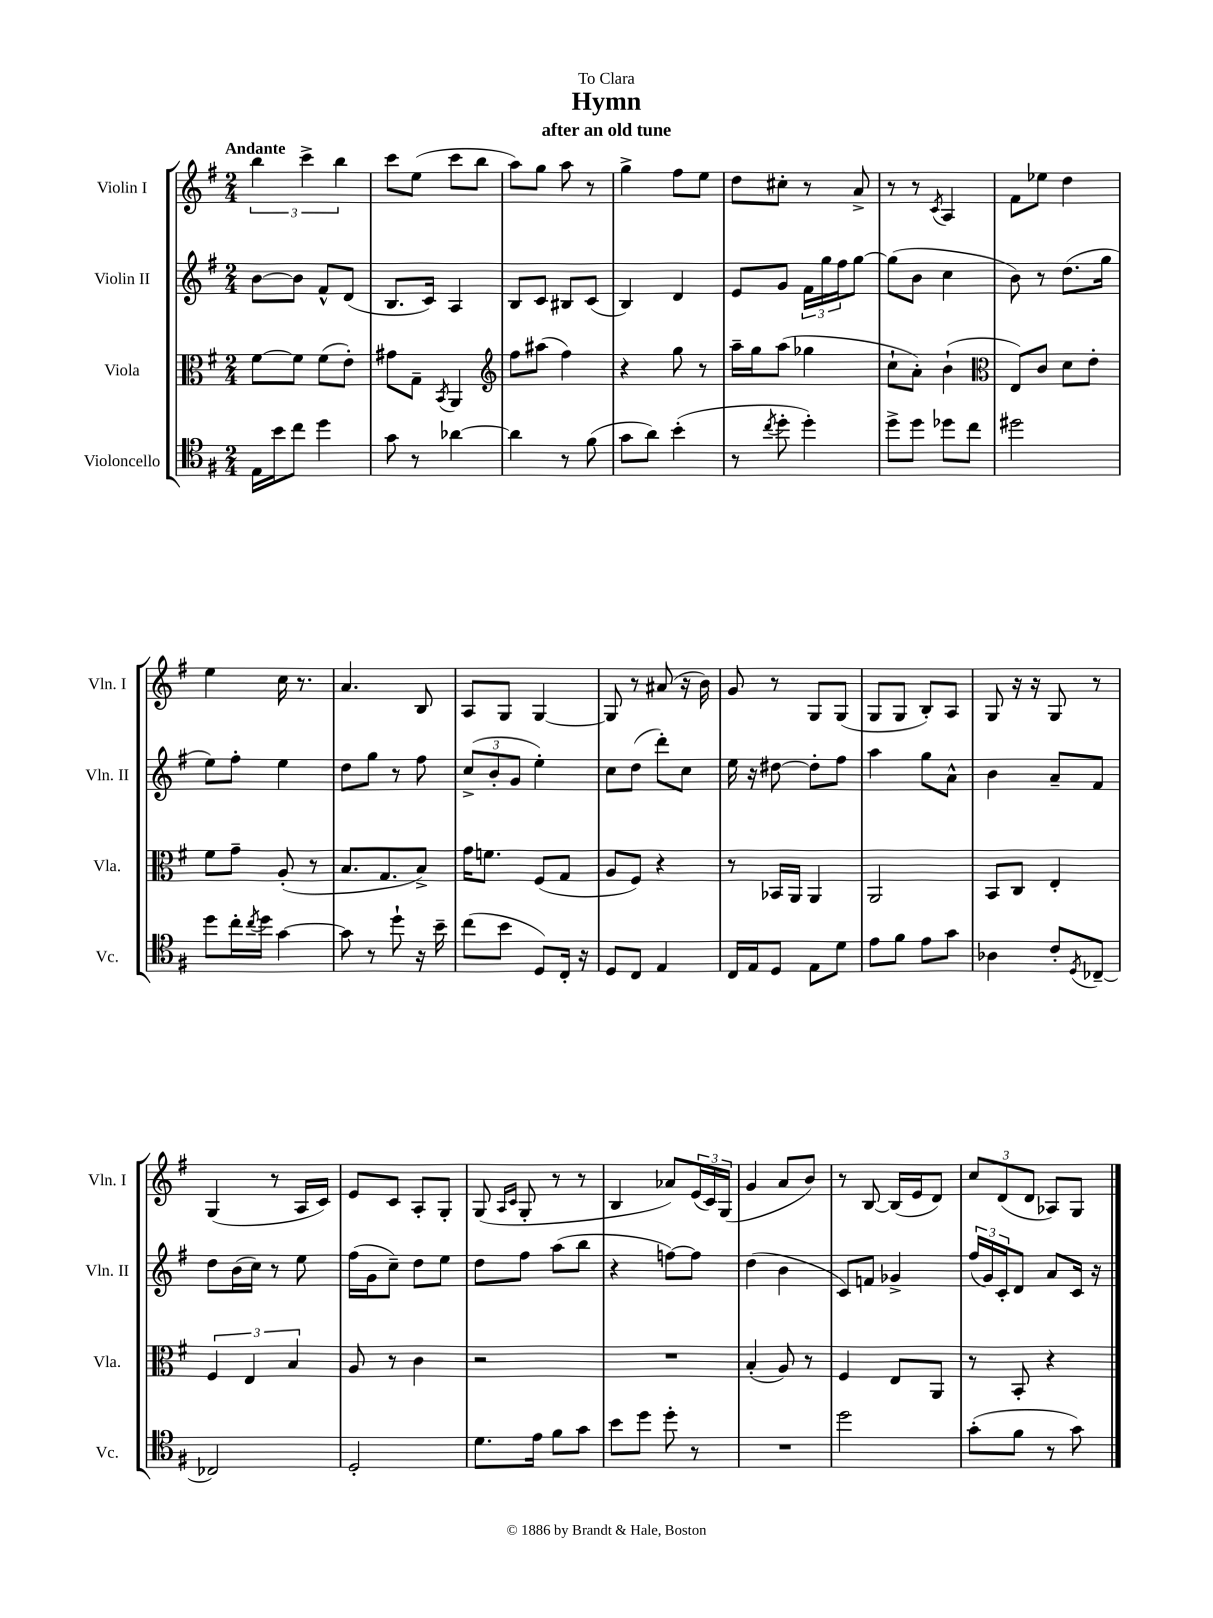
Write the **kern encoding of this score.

**kern	**kern	**kern	**kern
*part4	*part3	*part2	*part1
*staff4	*staff3	*staff2	*staff1
*I"Violoncello	*I"Viola	*I"Violin II	*I"Violin I
*I'Vc.	*I'Vla.	*I'Vln. II	*I'Vln. I
*clefC4	*clefC3	*clefG2	*clefG2
*k[f#]	*k[f#]	*k[f#]	*k[f#]
*M2/4	*M2/4	*M2/4	*M2/4
=1	=1	=1	=1
!	!	!	!LO:TX:a:B:t=Andante
16E\LL	[8f#\L	[8b\L	6bb\
16b\J	.	.	.
8cc\J	8f#\J]	8b\J]	.
.	.	.	6ccc^\
4dd\	(8f#\L	8f#^^/L	.
.	.	.	6bb\
.	8e'\J)	(8d/J	.
=2	=2	=2	=2
8g\	8g#X\L	8.B/L	8ccc\L
8r	8G~\J	.	(8ee\J
.	.	16c/Jk)	.
.	8qBB/	.	.
[4a-X\	4AA/	4A/	8ccc\L
.	.	.	8bb\J
=3	=3	=3	=3
*	*clefG2	*	*
4a-\]	8ff#\L	8B/L	8aa\L)
.	(8aa#X\J	8c/J	8gg\J
8r	4ff#\)	8B#X/L	8aa\
(8f#\	.	(8c/J	8r
=4	=4	=4	=4
8g\L	4r	4B/)	4gg^\
8a\J)	.	.	.
(4b'\	8gg\	4d/	8ff#\L
.	8r	.	8ee\J
=5	=5	=5	=5
8r	16aa~\LL	8e/L	8dd\L
.	16gg\J	.	.
8qcc/	.	.	.
8dd'\	(8aa\J	8g/J	8cc#X'\J
4dd'\)	4gg-X\	24f#\LL	8r
.	.	24gg\	.
.	.	24ff#\J	.
.	.	[8gg\J	8a^/
=6	=6	=6	=6
8dd^\L	8cc`\L	(8gg\L]	8r
8dd\J	8a'\J)	8b\J	8r
.	.	.	8qc/
8dd-X\L	(4b`\	4cc\	4A/
8cc\J	.	.	.
=7	=7	=7	=7
*	*clefC3	*	*
2dd#X\	8E/L)	8b\)	8f#\L
.	8c/J	8r	8ee-X\J
.	8d\L	(8.dd\L	4dd\
.	8e'\J	.	.
.	.	16gg\Jk	.
!!LO:LB:g=z
=8	=8	=8	=8
8dd\L	8f#\L	8ee\L)	4ee\
16cc'\L	8g~\J	8ff#'\J	.
8qcc/	.	.	.
16dd\JJ	.	.	.
[4g\	(8A'/	4ee\	16cc\
.	.	.	8.r
.	8r	.	.
=9	=9	=9	=9
8g\]	8.B/L	8dd\L	4.a/
8r	.	8gg\J	.
.	8.G/	.	.
8dd`\	.	8r	.
16r	8B^/J)	8ff#\	8B/
16b~\	.	.	.
=10	=10	=10	=10
(8cc\L	16g\KL	(12cc^/L	8A/L
.	8.fn\J	.	.
.	.	12b'/	.
8b\J	.	.	8G/J
.	.	12g/J	.
8D/L)	(8F#/L	4ee'\)	[4G/
16C'/Jk	8G/J	.	.
16r	.	.	.
=11	=11	=11	=11
8D/L	8A/L	8cc\L	8G/]
8C/J	8F#/J)	(8dd\J	8r
4E/	4r	8ddd'\L)	(8a#X/
.	.	8cc\J	16r
.	.	.	16b\)
=12	=12	=12	=12
16C/LL	8r	16ee\	8g/
16E/J	.	16r	.
8D/J	16BB-X/LL	[8dd#X\	8r
.	16AA/JJ	.	.
8E\L	4AA/	8dd#'\L]	8G/L
8d\J	.	8ff#\J	(8G/J
=13	=13	=13	=13
8e\L	2AA/	4aa\	8G/L
8f#\J	.	.	8G/J
8e\L	.	8gg\L	8B'/L)
8g\J	.	8a^^\J	8A/J
=14	=14	=14	=14
4A-X\	8BB/L	4b\	8G/
.	8C/J	.	16r
.	.	.	16r
8c'/L	4E'/	8a~/L	8G/
8qD/	.	.	.
[8C-X~/J	.	8f#/J	8r
!!LO:LB:g=z
=15	=15	=15	=15
2C-X/]	6F#/	8dd\L	(4G/
.	.	(16b\L	.
.	6E/	.	.
.	.	16cc\JJ)	.
.	.	8r	8r
.	6B/	.	.
.	.	8ee\	16A/LL
.	.	.	16c/JJ)
=16	=16	=16	=16
2D'/	8A/	(16ff#\LL	8e/L
.	.	16g\J	.
.	8r	8cc~\J)	8c/J
.	4c\	8dd\L	8A'/L
.	.	8ee\J	8G'/J
=17	=17	=17	=17
8.d\L	2r	8dd\L	(8G/
.	.	.	16qqA/LL
.	.	.	16qqc/JJ
.	.	8ff#\J	8G'/
16e\Jk	.	.	.
8f#\L	.	(8aa\L	8r
8g\J	.	8bb\J	8r
=18	=18	=18	=18
8b\L	2r	4r	4B/
8dd\J	.	.	.
8dd'\	.	[8ffn\L)	8a-X/L)
8r	.	8ff\J]	(24e/L
.	.	.	24c/)
.	.	.	(24G/JJ
=19	=19	=19	=19
2r	(4B'/	(4dd\	4g/
.	8A/)	4b\	8a/L
.	8r	.	8b/J)
=20	=20	=20	=20
2dd\	4F#/	8c/L)	8r
.	.	8fn/J	[8B/
.	8E/L	4g-X^/	(16B/LL]
.	.	.	16e/J
.	8AA/J	.	8d/J)
=21	=21	=21	=21
(8g'\L	8r	(24ff#/LL	12cc/L
.	.	24g/)	.
.	.	24c'/J	(12d/
8f#\J	8BB'/	8d/J	.
.	.	.	12d/J
8r	4r	8a/L	8A-X/L)
8g\)	.	16c/Jk	8G/J
.	.	16r	.
==	==	==	==
*-	*-	*-	*-
